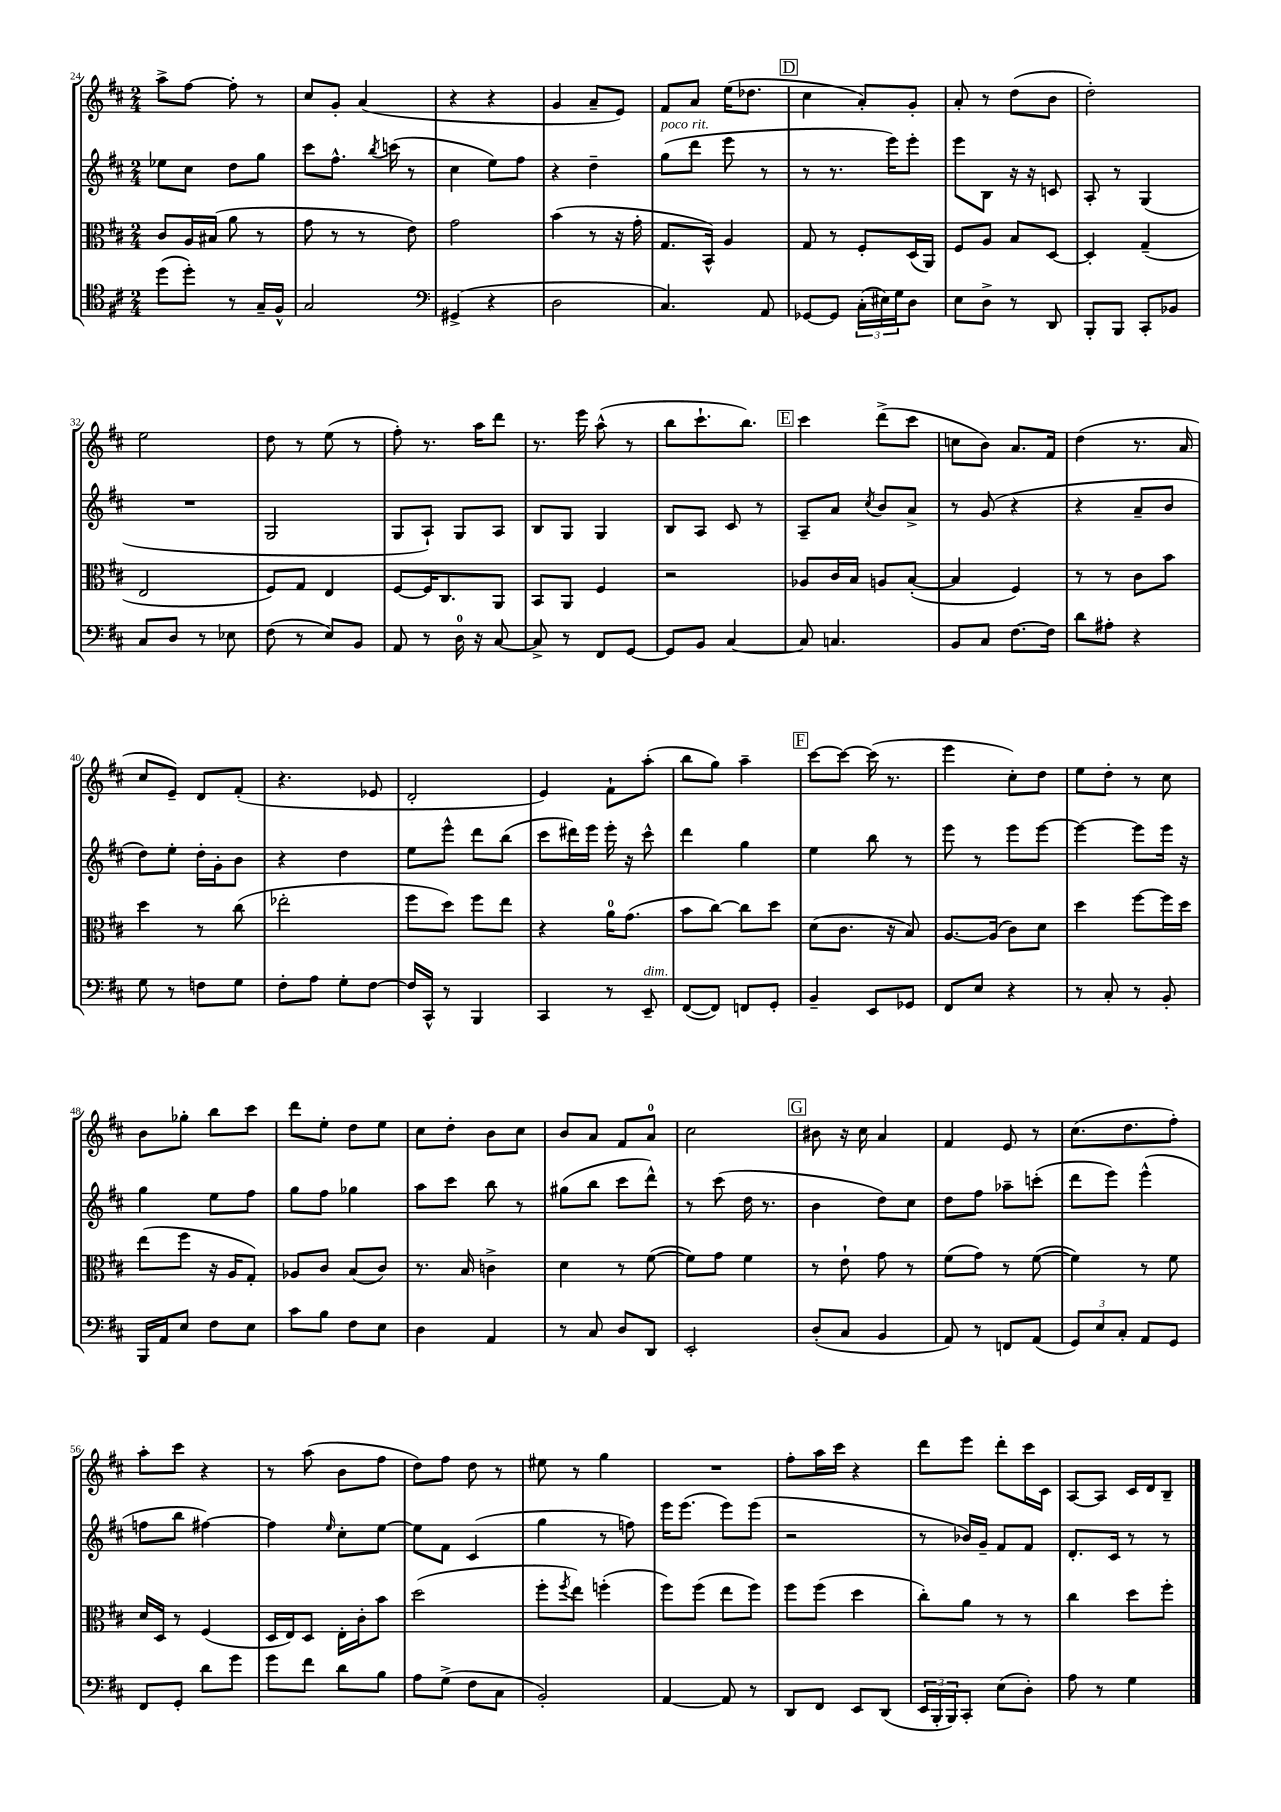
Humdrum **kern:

**kern	**kern	**kern	**kern
*staff4	*staff3	*staff2	*staff1
*clefC4	*clefC3	*clefG2	*clefG2
*k[f#c#]	*k[f#c#]	*k[f#c#]	*k[f#c#]
*M2/4	*M2/4	*M2/4	*M2/4
(8dd	8c#	8ee-	8aa^
8dd')	16A	8cc#	[8ff#
.	(16B#	.	.
8r	8a	8dd	8ff#']
16G~	8r	8gg	8r
16F#^^	.	.	.
=	=	=	=
2G	8g	8ccc#	8cc#
.	8r	8.ff#^^	8g'
.	8r	.	(4a
.	.	8qbb	.
.	.	(16ccc	.
.	8e)	8r	.
=	=	=	=
*clefF4	*	*	*
(4GG#^	2g	4cc#	4r
4r	.	8ee)	4r
.	.	8ff#	.
=	=	=	=
2D	(4b	4r	4g
.	8r	4dd~	8a~
.	16r	.	8e)
.	16g'	.	.
=	=	=	=
4.C#)	8.G	(8gg	8f#
.	.	8ddd	8a
.	16BB^^)	.	.
.	4A	8eee	(16ee
.	.	.	8.dd-
8AA	.	8r	.
=	=	=	=
[8GG-	8G	8r	4cc#
8GG-]	8r	8.r	.
(24C#'	8F#'	.	8a')
24E#)	.	.	.
.	.	16eee)	.
24G	.	.	.
8D	(16D	8eee'	8g'
.	16AA)	.	.
=	=	=	=
8E	8F#	8eee	8a'
8D^	8A	8B	8r
8r	8B	16r	(8dd
.	.	16r	.
8DD	[8D	8c	8b
=	=	=	=
8BBB'	4D']	8A'	2dd')
8BBB	.	8r	.
8CC#'	(4G~	(4G	.
8BB-	.	.	.
=	=	=	=
8C#	2E	2r	2ee
8D	.	.	.
8r	.	.	.
8E-	.	.	.
=	=	=	=
(8F#	8F#)	2G	8dd
8r	8G	.	8r
8E)	4E	.	(8ee
8BB	.	.	8r
=	=	=	=
8AA	[8F#	8G	8ff#')
8r	16F#]	8A`)	8.r
.	8.C#	.	.
16D	.	8G	.
16r	.	.	16aa
[8C#	8AA	8A	8ddd
=	=	=	=
8C#^]	8BB	8B	8.r
8r	8AA	8G	.
.	.	.	16eee
8FF#	4F#	4G	(8aa^^
[8GG	.	.	8r
=	=	=	=
8GG]	2r	8B	8bb
8BB	.	8A	8.ccc#`
[4C#	.	8c#	.
.	.	.	8.bb)
.	.	8r	.
=	=	=	=
8C#]	8A-	8A~	4ccc#
4.C	16c#	8a	.
.	16B	.	.
.	.	8qcc#	.
.	8A	8b	(8ddd^
.	([8B'	8a^	8ccc#
=	=	=	=
8BB	4B]	8r	8cc
8C#	.	(8g	8b)
[8.F#	4F#)	4r	8.a
16F#]	.	.	16f#
=	=	=	=
8d	8r	4r	(4dd
8A#'	8r	.	.
4r	8c#	8a~	8.r
.	8b	8b	.
.	.	.	16a
=	=	=	=
8G	4dd	8dd)	8cc#
8r	.	8ee'	8e~)
8F	8r	16dd'	8d
.	.	16g'	.
8G	(8cc#	8b	(8f#'
=	=	=	=
8F#'	2ee-'	4r	4.r
8A	.	.	.
8G'	.	4dd	.
[8F#	.	.	8e-
=	=	=	=
16F#]	8ff#	8ee	2d'
16CC#^^	.	.	.
8r	8dd)	8eee^^	.
4BBB	8ff#	8ddd	.
.	8ee	(8bb	.
=	=	=	=
4CC#	4r	8ccc#	4e)
.	.	16ddd#)	.
.	.	16eee	.
8r	16a	16eee'	8f#`
.	(8.g	16r	.
8EE~	.	8ccc#^^	(8aa'
=	=	=	=
([8FF#	8b	4ddd	8bb
8FF#])	[8cc#)	.	8gg)
8FF	8cc#]	4gg	4aa~
8GG'	8dd	.	.
=	=	=	=
4BB~	(8d	4ee	[8ccc#
.	8.c#	.	8ccc#_
8EE	.	8bb	(16ccc#]
.	16r	.	8.r
8GG-	8B)	8r	.
=	=	=	=
8FF#	[8.A	8eee	4eee
8E	.	8r	.
.	(16A]	.	.
4r	8c#)	8eee	8cc#')
.	8d	[8eee	8dd
=	=	=	=
8r	4dd	4eee_	8ee
8C#'	.	.	8dd'
8r	[8ff#	8eee]	8r
8BB'	16ff#]	16eee	8cc#
.	16dd	16r	.
=	=	=	=
16BBB	(8ee	4gg	8b
16AA	.	.	.
8E	8ff#	.	8gg-'
8F#	16r	8ee	8bb
.	16A	.	.
8E	8G')	8ff#	8ccc#
=	=	=	=
8c#	8A-	8gg	8ddd
8B	8c#	8ff#	8ee'
8F#	(8B	4gg-	8dd
8E	8c#)	.	8ee
=	=	=	=
4D	8.r	8aa	8cc#
.	.	8ccc#	8dd'
.	16B	.	.
4AA	4c^	8bb	8b
.	.	8r	8cc#
=	=	=	=
8r	4d	(8gg#	8b
8C#	.	8bb	8a
8D	8r	8ccc#	8f#
8DD	([8f#	8ddd^^)	8a
=	=	=	=
2EE'	8f#])	8r	2cc#
.	8g	(8ccc#	.
.	4f#	16dd	.
.	.	8.r	.
=	=	=	=
(8D'	8r	4b	8b#
8C#	8e`	.	16r
.	.	.	16cc#
4BB	8g	8dd)	4a
.	8r	8cc#	.
=	=	=	=
8AA)	(8f#	8dd	4f#
8r	8g)	8ff#	.
8FF	8r	8aa-~	8e
(8AA	([8f#	(8ccc'	8r
=	=	=	=
12GG)	4f#])	8ddd	(8.cc#
12E	.	.	.
.	.	8eee)	.
12C#'	.	.	.
.	.	.	8.dd
8AA	8r	(4eee^^	.
8GG	8f#	.	8ff#')
=	=	=	=
8FF#	16d	8ff	8aa'
.	16D	.	.
8GG'	8r	8bb	8ccc#
8d	(4F#	[4ff#)	4r
8g	.	.	.
=	=	=	=
8g	16D	4ff#]	8r
.	16E)	.	.
8f#	8D	.	(8aa
.	.	16qqee	.
8d	16E'	8cc#'	8b
.	16c#'	.	.
8B	8b	[8ee	8ff#
=	=	=	=
8A	(2dd	8ee]	8dd)
(8G^	.	8f#	8ff#
8F#	.	(4c#	8dd
8C#	.	.	8r
=	=	=	=
2BB')	8ff#'	4gg	8ee#
.	8qff#	.	.
.	8ee)	.	8r
.	(4ff'	8r	4gg
.	.	8ff)	.
=	=	=	=
[4AA	8ff#)	16eee	2r
.	.	(8.eee	.
.	(8ff#	.	.
8AA]	8ee	8eee)	.
8r	8ff#)	(8eee	.
=	=	=	=
8DD	8ff#	2r	8ff#'
8FF#	(8ff#	.	16aa
.	.	.	16ccc#
8EE	4dd	.	4r
(8DD	.	.	.
=	=	=	=
24EE	8cc#')	8r	8ddd
24BBB'	.	.	.
24BBB)	.	.	.
8CC#'	8a	16b-)	8eee
.	.	16g~	.
(8E	8r	8f#	8ddd'
8D')	8r	8f#	16ccc#
.	.	.	16c#
=	=	=	=
8A	4cc#	8.d'	[8A
8r	.	.	8A]
.	.	16c#	.
4G	8dd	8r	16c#
.	.	.	16d
.	8ff#'	8r	8B~
==	==	==	==
*-	*-	*-	*-
